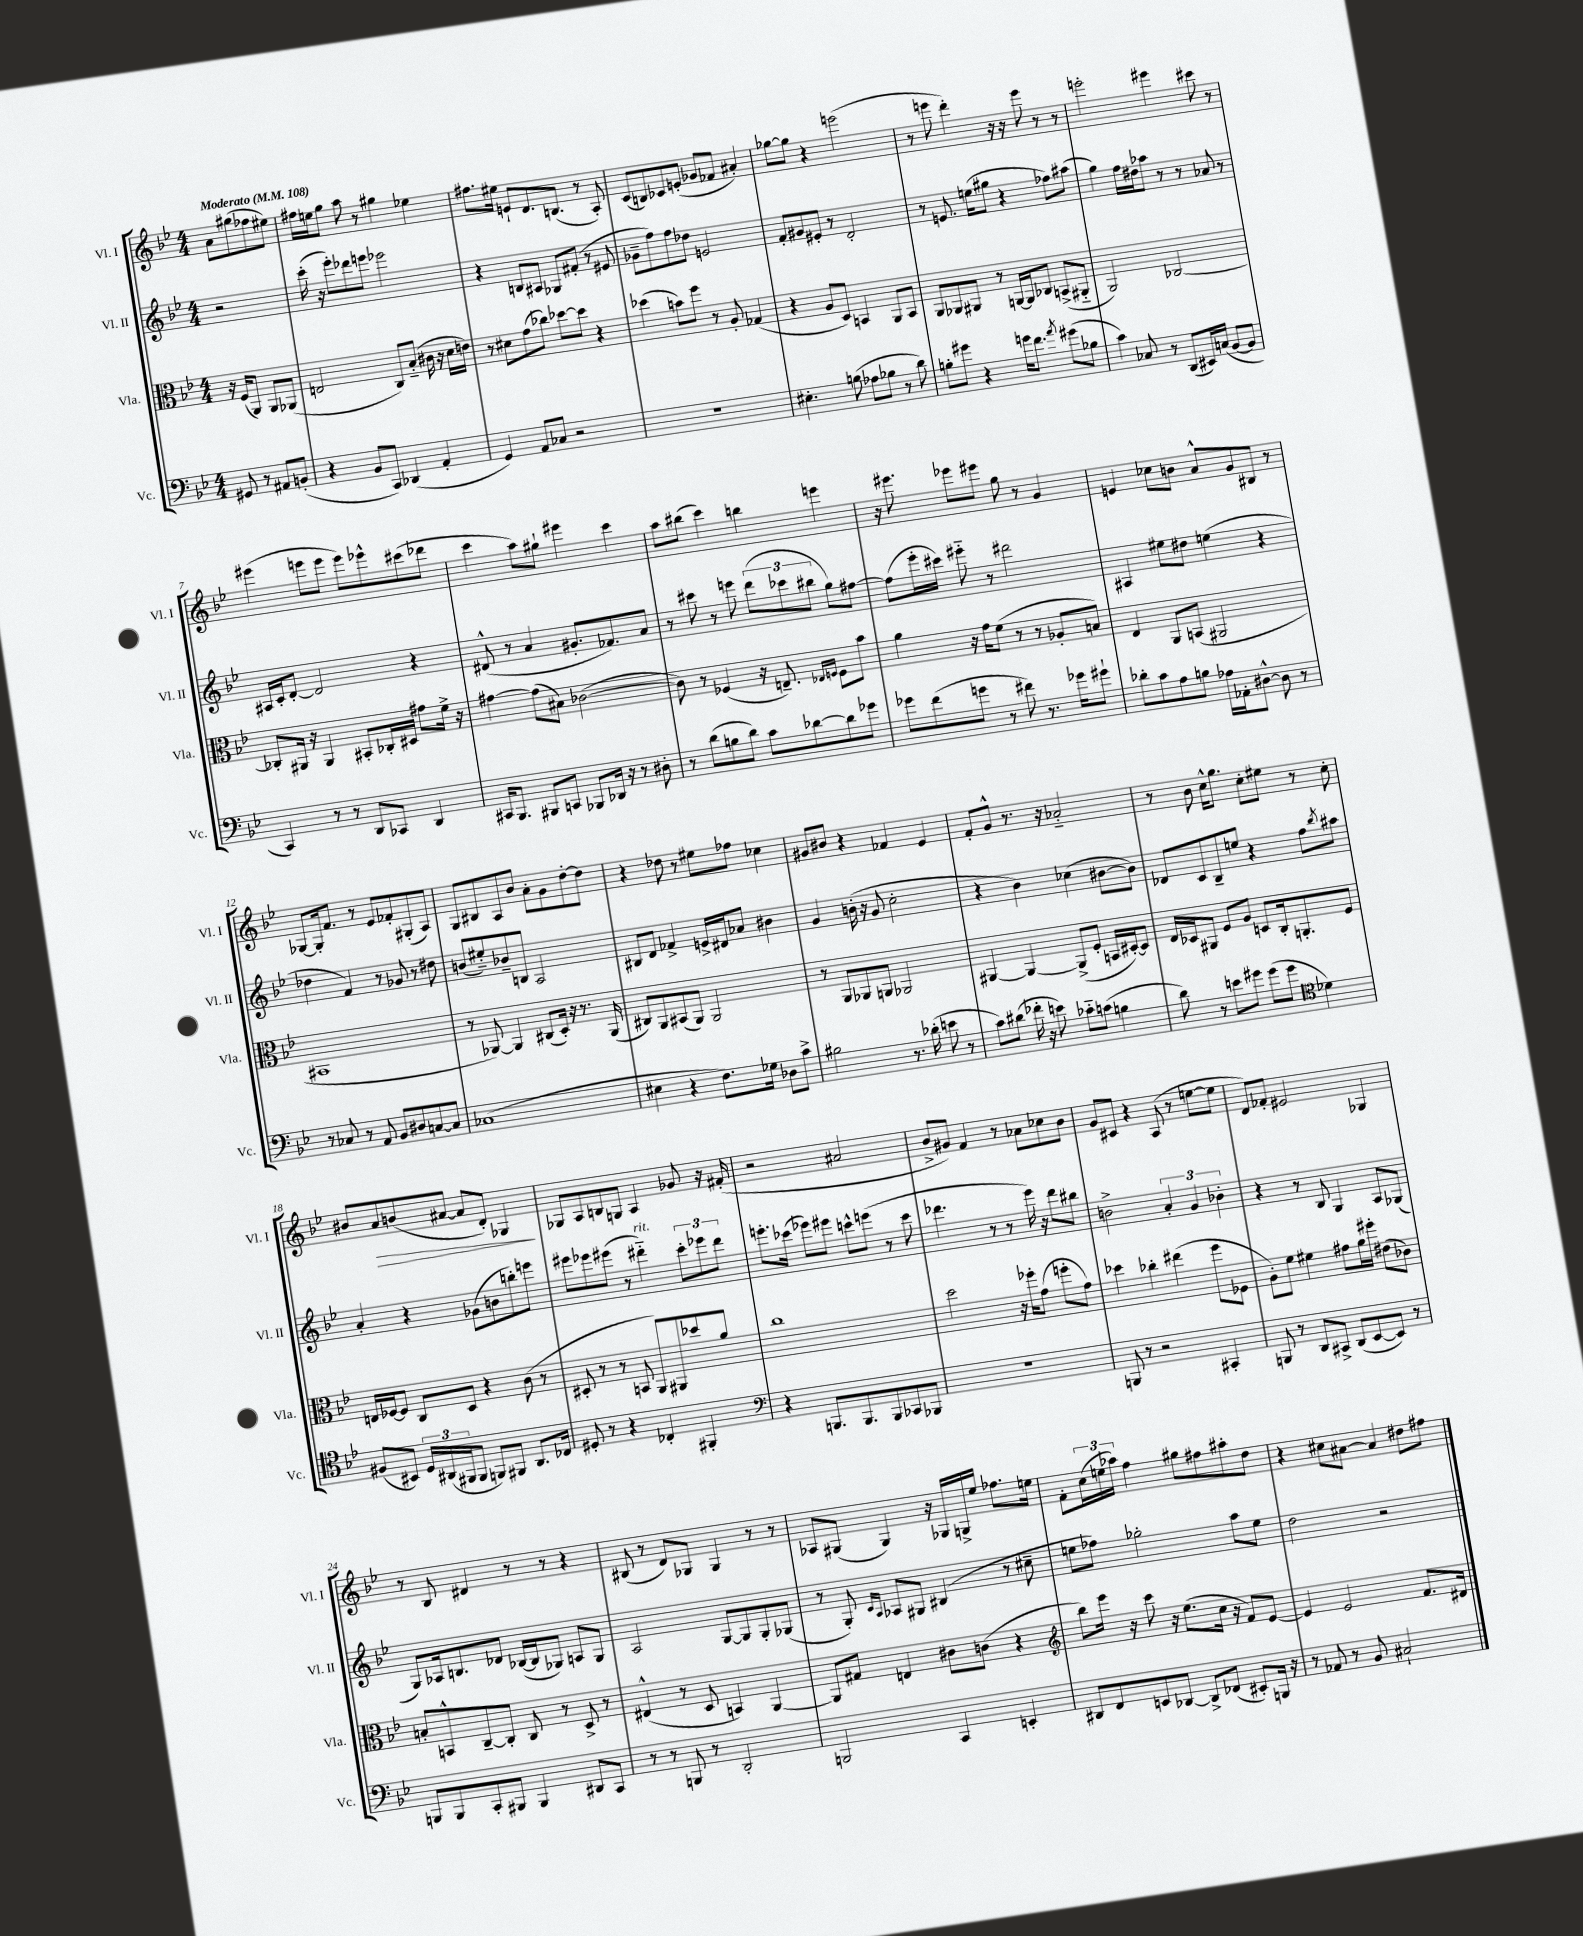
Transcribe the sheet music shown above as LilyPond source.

<<
\new StaffGroup <<
\new Staff = "s0" \with { instrumentName = "Vl. I" shortInstrumentName = "Vl. I" } {
    \clef treble \key bes \major \numericTimeSignature \time 4/4 \partial 2 \tempo "Moderato" 4 = 108
    a'8 gis''8( fes''8 eis''8) |
    fis''16 e''16 g''8 a''8 r8 gis''4 ees''4 |
    fis''8. eis''16 e'8-! d'8. b8.( r8 a8-.) |
    c'8( b8) ces'8 e'8-.( ges'8 fes'8 ais'4-.) |
    ges''8~ ges''8 r4 e'''2( |
    r8 e'''8 d'''4-.) r16 r16 e'''8 r8 r8 |
    e'''2-. eis'''4 cis'''8 r8 |
    eis'''4( e'''8 e'''8 e'''8) ees'''8-^ cis'''8( des'''8 |
    c'''4 a''8) gis''8-! eis'''4 c'''4 |
    a''8 bis''8( c'''4) b''4 e'''4 |
    r16 eis'''8. ees'''8 eis'''8 g''8 r8 g'4 |
    e'4 ces''8 b'8 a'8-^ g'8 bis8 r8 |
    ges8~ ges16-. f'8. r8 ees'8 fes'8-. gis8-.( a8) |
    g8 bis8 a8 bes'8 a'8-. g'8 d''8~-. d''8 |
    r4 des''8 r8 eis''8 fes''8 ces''4 |
    gis'8 bis'8 r4 fes'4 ees'4 |
    f'8-. g'8-^ r8. r16 aes'2-_ |
    r8 bes'8 c''16-^ g''8. c''8-. eis''8 r8 c''8-. |
    bis'8 a'8\> b'8( ais'8~ ais'8 d'8-.) ges4\! |
    ges8 a8 b8 g8 a4 ges'8 r16 fis'16-.( |
    r2 ais'2 |
    bes'8-> gis'8) f'4 r8 aes'8 ces''8 bes'8 |
    g'8 cis'8 r4 a8( r8 e''8~ e''8 |
    d'8) fes'8-. eis'2 ges4 |
    r8 bes8 dis'4 r8 r8 r4 |
    bis8( r8 d'8) ges8 ges4 r8 r8 |
    aes8 gis8( gis4) r16 ges16 g16-> ees''16 fes''8. e''16 |
    f'8-. \tuplet 3/2 { c''16( e''16 aes''16) } f''4 gis''8 fis''8 ais''8-. d''8 |
    r4 cis''8 ais'8~ ais'4 dis''8 fis''8 \bar "|." |
}
\new Staff = "s1" \with { instrumentName = "Vl. II" shortInstrumentName = "Vl. II" } {
    \clef treble \key bes \major \numericTimeSignature \time 4/4 \partial 2
    r2 |
    c'''16-.( r16 ees'''8-.) des'''8 e'''8 ees'''2 |
    r4 b8 ais8 ges8 fis'8-.( r8 eis'8 |
    ges'8-- f''8) f''8 des''8 e'2 |
    f'8-. gis'8 eis'8-. r8 d'2-. |
    r8 e'8. e''16( gis''8 r4 fes''8) ais''8( |
    g''4) f''16 dis''16 aes''8 r8 r8 aes'8 r8 |
    ais16 c'16-. d'8~-. d'2 r4 |
    dis'8-^( r8 a'4 gis'8.-. fes'8.) a'8 |
    r8 cis'''8 r8 e'''8 \tuplet 3/2 { d'''8( ces'''8 bis''8 } g''8) fis''8~ |
    fis''8( ees'''16-. cis'''16) eis'''8-_ r8 dis'''2 |
    ais4 eis''8 dis''8 e''4( r4 |
    des''4 f'4) r8 ges'8 r8 dis''8 |
    b'8( eis''8-_) bes'8-- b8 a2 |
    bis8 d'8 fes'4-> e'16-> dis'16 aes'8 bis'4 |
    g'4 b'16-.( r16 g'8 c''2-. |
    r4 bes'4) ces''4( bis'8~ bis'8) |
    des'8 c'8 bes8-- e''8 r4 f''8 \acciaccatura { bes''8 } ais''8 |
    a'4-. r4 ges'8( b'8 b''8-.) e'''8 |
    eis'''8 ees'''8 eis'''8( r8 dis'''4-_^\markup { \italic "rit." }) \tuplet 3/2 { c'''8-. ees'''8 dis'''8 } |
    e'''8.-. ces'''16( ees'''8) eis'''8 c'''8-^ e'''8( r8 c'''8 |
    des'''4. r8 r8 ees'''16) r16 des'''8 bis''8 |
    b'2-> \tuplet 3/2 { a'4-. g'4 bes'4-. } |
    r4 r8 bes8 g4 a8 ges8( |
    g8) aes16 b8. des'8 bes16~( bes16 ges8) a8 ges8 |
    a2 g8~ g8 g8-. ges8( |
    r8 g8-.) \grace { c'16 a16 } aes8 gis8 bis4( r8 cis''8-- |
    e''8 fes''8) ges''2-. a''8 e''8 |
    d''2 r2 \bar "|." |
}
\new Staff = "s2" \with { instrumentName = "Vla." shortInstrumentName = "Vla." } {
    \clef alto \key bes \major \numericTimeSignature \time 4/4 \partial 2
    r16 f16( a,8) a,8 aes,8( |
    e2 c8) bes8-_( cis'16 r16 d'16 e'16) |
    r8 dis'8 g'8( ces''8) des''8~ des''8 r4 |
    des''4( b'8) f''8 r8 a8-. ges4( |
    r4 a8 d8) b,4 a,8 b,8 |
    a,8 aes,8 ais,8 r8 a,16~ a,16 ces8 b,8->( ais,8-_ |
    a,2) ces2~ |
    ces8-. ais,16 r16 ais,4 bis,8-. ces16-. dis16 gis'8 f'16-> r16 |
    gis'4~ gis'8( bis8) ces'2~( |
    ces'8) r8 fes4( r16 e8.--) \grace { ees16 f16 } f8 bes'8 |
    a'4 r16 g'16 f'8( r8 r8 aes8-. b8) |
    ees4 a,8 b,8( ais,2 |
    bis,1 |
    r8 aes,8~) aes,4 cis8( d16-.) r16 r8. aes,16( |
    cis8) a,8 bis,8( a,8) a,2 |
    r8 a,8 aes,8 a,8 aes,2 |
    ais,4~ ais,4~ ais,8->( f8-. b,16 dis16~-.) dis8 |
    ees16 des16 ais,8 f8 a8 d8 c16-. a,8.-. f8 |
    e16 fes16~ fes8 c8 d8 r4 c'8( r8 |
    dis8-. r8 r8 b,8 a,8) ais,8 des''8 a'8 |
    c''1 |
    d''2 r16 fes''16-. g'8( f''8-. g'8) |
    des''4 ces''4-. eis''4( f''8 fes8 |
    a8-.) f'8 fis'4 gis'8 a'16 fis''16-. eis'8( ces'8) |
    b8-. b,8-^ c8~-- c8-. c8 r8 d8-> r8 |
    eis4-^( r8 d8 b,4) a,4~ |
    a,8 gis8 e4 cis'8 c'8( r4 |
    \clef treble bes''8) ees'''16 r16 c'''8 r16 ees''8.( c''16 r16 f'8) ees'8~ |
    ees'4 ees'2 f'8. dis'16 \bar "|." |
}
\new Staff = "s3" \with { instrumentName = "Vc." shortInstrumentName = "Vc." } {
    \clef bass \key bes \major \numericTimeSignature \time 4/4 \partial 2
    gis,8 r8 ais,8 b,8-.( |
    r4 bes,8 c,8) des,4( a,4-. |
    g,4) a,8 ces8 r2 |
    R1 |
    eis4.-. b8( aes8 bes8 r8 d'8) |
    b8-. gis'8 r4 g'16 f'8. \acciaccatura { a'8 } gis'8( bes8 |
    c'4) ces8 r8 d,8( eis,16) c16( bes,8~ bes,8 |
    c,4) r8 r8 d,8 ces,8 d,4 |
    cis,16 bes,,8. bis,,8 c,8 bes,,8 des,16 r16 r8 dis8-. |
    r8 d'8( b8 d'8) c'8 des'8~ des'8 ges'8 |
    ges'8 f'8( g'8 r8 fis'8) r8. ges'16 gis'8-! |
    des'8-. c'8 a8 b8 aes16 aes,16-. dis8~-^ dis8 r8 |
    r8 ces8 r8 a,8 bes,8 dis8 c8~ c8 |
    ces1( |
    eis4 r4 f8.) ges16 des8 c'8-> |
    bis2 r8. des'16-.( e'8 r8 |
    c'8) dis'8( fes'16-. r16 e'8) ces'8-_ c'8( b4 |
    d'8) r8 e'8 gis'8 gis'8( gis'8 \clef tenor des'4) |
    fis8( bis,8) \tuplet 3/2 { d16 ais,16( fis,16 } fis,8 f,8) fis,8 ais,8. ces16 |
    dis8-. r8 r4 ces4-. fis,4-. |
    \clef bass r4 b,,8. b,,8. b,,8 ces,8 bes,,8 |
    R1 |
    b,,8 r8 r2 cis,4-. |
    b,,8 r8 d,8 cis,8-> d,8( ees,8~ ees,8) r8 |
    b,,8 b,,8 c,8-. bis,,8 bis,,4 dis,8 c,8 |
    r8 r8 b,,8 r8 d,2-. |
    b,,2 c,4 e,4-. |
    dis,8 f,8 e,8 des,8~ des,8-> fes,8( eis,8-.) b,,16 r16 |
    r8 aes,8 r8 bes,8 cis2-! \bar "|." |
}
>>
>>
